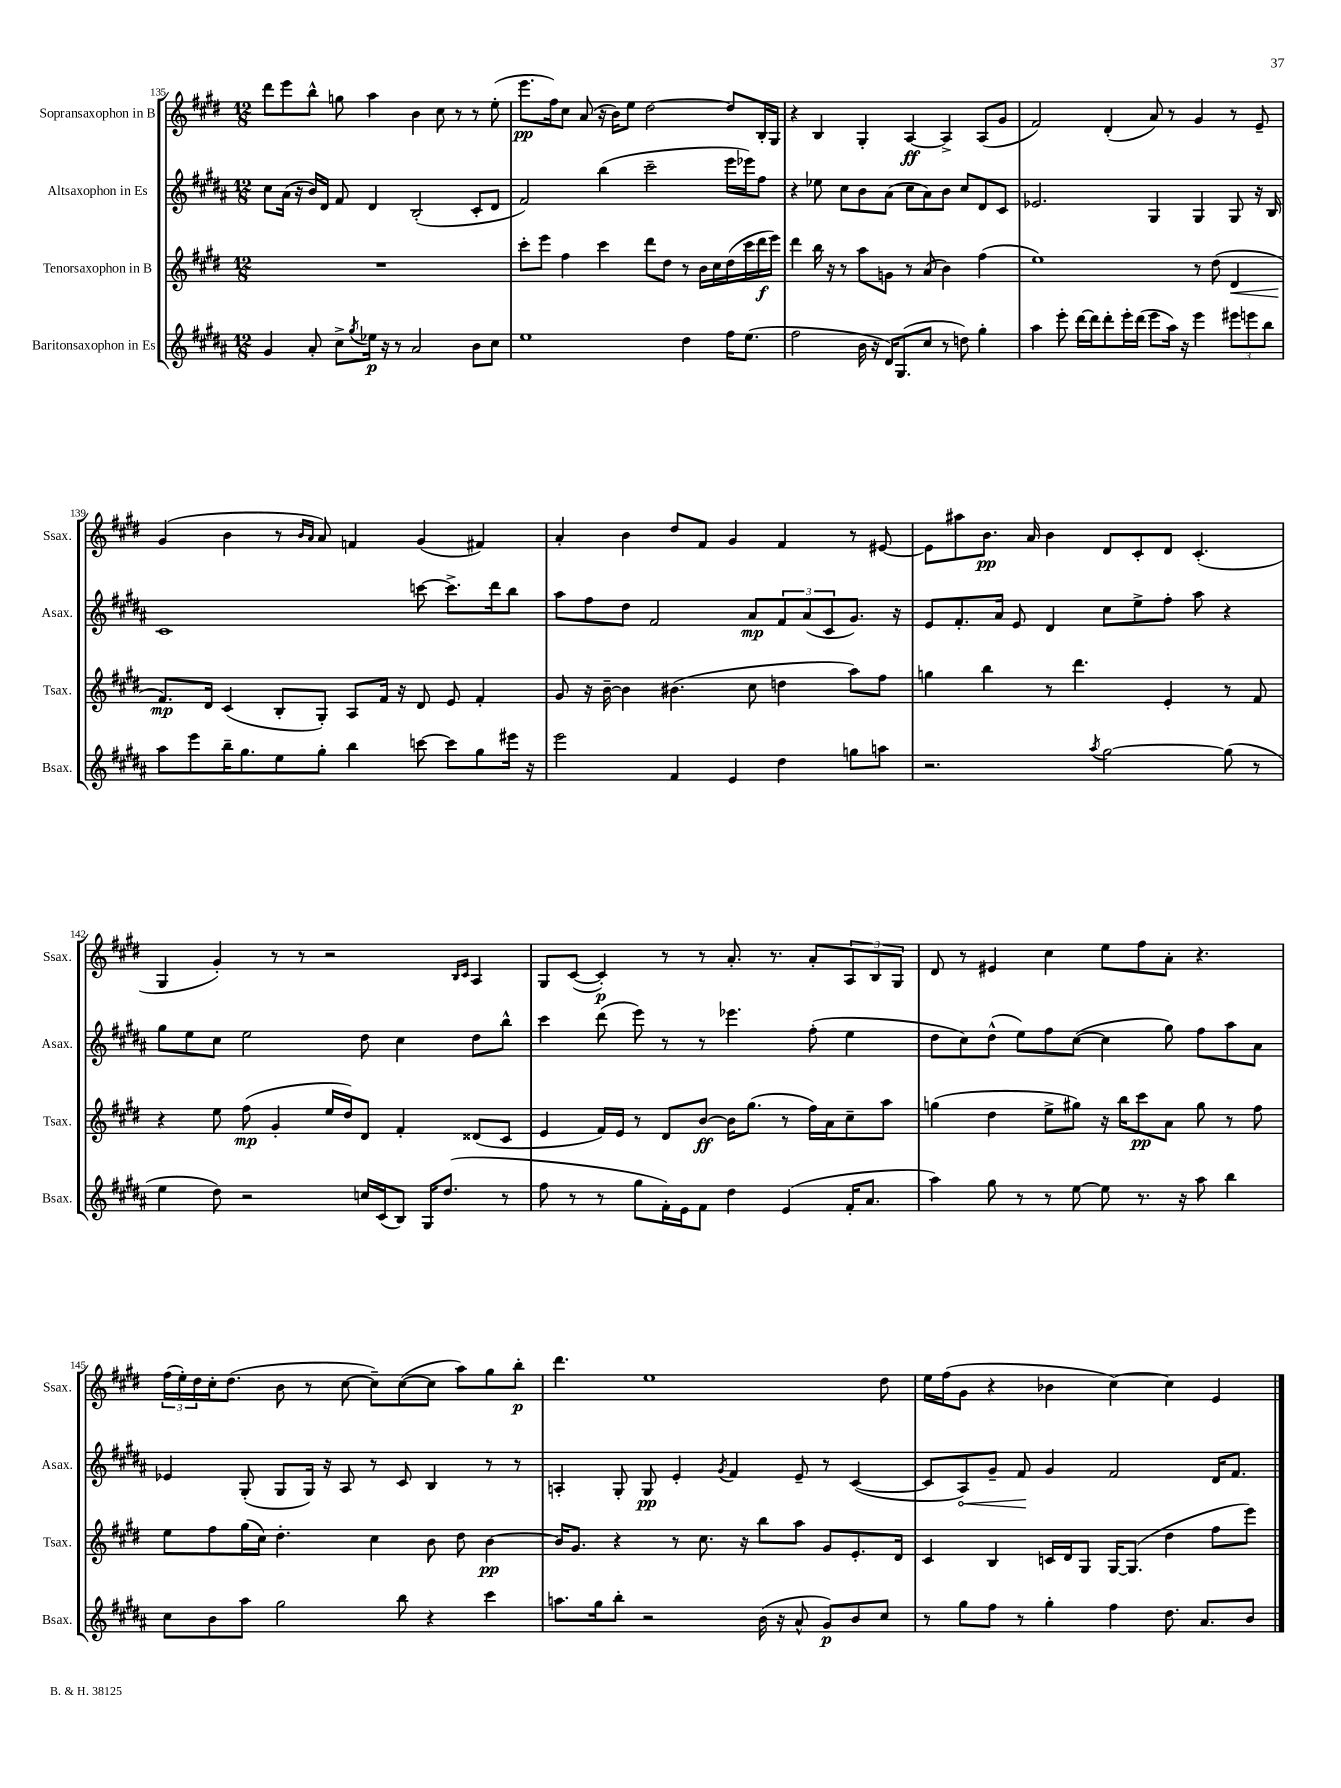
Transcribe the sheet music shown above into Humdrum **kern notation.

**kern	**dynam	**kern	**dynam	**kern	**dynam	**kern	**dynam
*part4	*part4	*part3	*part3	*part2	*part2	*part1	*part1
*staff4	*staff4	*staff3	*staff3	*staff2	*staff2	*staff1	*staff1
*I"Baritonsaxophon in Es	*	*I"Tenorsaxophon in B	*	*I"Altsaxophon in Es	*	*I"Sopransaxophon in B	*
*I'Bsax.	*	*I'Tsax.	*	*I'Asax.	*	*I'Ssax.	*
*clefG2	*	*clefG2	*	*clefG2	*	*clefG2	*
*k[f#c#g#d#a#]	*	*k[f#c#g#d#]	*	*k[f#c#g#d#a#]	*	*k[f#c#g#d#]	*
*M12/8	*	*M12/8	*	*M12/8	*	*M12/8	*
=135	=135	=135	=135	=135	=135	=135	=135
4g#/	.	1.r	.	8cc#\L	.	8ddd#\L	.
.	.	.	.	(16a#\Jk	.	8eee\	.
.	.	.	.	16r	.	.	.
8a#'/	.	.	.	16b/LL)	.	8bb^^\J	.
.	.	.	.	16d#/JJ	.	.	.
8cc#^\L	.	.	.	8f#/	.	8ggn\	.
8qgg#/	.	.	.	.	.	.	.
16ee-X\Jk	p	.	.	4d#/	.	4aa\	.
16r	.	.	.	.	.	.	.
8r	.	.	.	.	.	.	.
2a#/	.	.	.	(2B'/	.	4b\	.
.	.	.	.	.	.	8cc#\	.
.	.	.	.	.	.	8r	.
8b\L	.	.	.	8c#'/L	.	8r	.
8cc#\J	.	.	.	8d#/J	.	(8ee'\	.
=136	=136	=136	=136	=136	=136	=136	=136
1ee	.	8ccc#'\L	.	2f#/)	.	8.eee\L	pp
.	.	8eee\J	.	.	.	.	.
.	.	.	.	.	.	16ff#\k)	.
.	.	4ff#\	.	.	.	8cc#\J	.
.	.	.	.	.	.	(8a/	.
.	.	4ccc#\	.	(4bb\	.	16r	.
.	.	.	.	.	.	16b\KL)	.
.	.	.	.	.	.	8ee\J	.
.	.	8ddd#\L	.	2ccc#~\	.	[2dd#\	.
.	.	8dd#\J	.	.	.	.	.
4dd#\	.	8r	.	.	.	.	.
.	.	16b\LL	.	.	.	.	.
.	.	16cc#\	.	.	.	.	.
16ff#\KL	.	(16dd#\	.	16eee\LL	.	8dd#/L]	.
(8.ee\J	.	16ccc#\	.	16eee-X\J)	.	.	.
.	.	16ddd#\	f	8ff#\J	.	16B'/L	.
.	.	16eee\JJ)	.	.	.	16G#/JJ	.
=137	=137	=137	=137	=137	=137	=137	=137
2ff#\	.	4ddd#\	.	4r	.	4r	.
.	.	16bb\	.	8ee-X\	.	4B/	.
.	.	16r	.	.	.	.	.
.	.	8r	.	8cc#\L	.	.	.
16b\	.	8aa\L	.	8b\	.	4G#'/	.
16r	.	.	.	.	.	.	.
16d#/KL)	.	8gn\J	.	(8a#\J	.	.	.
(8.G#/	.	.	.	.	.	.	.
.	.	8r	.	8cc#\L	.	[4A/	ff
8cc#/J	.	(8a/	.	8a#\)	.	.	.
8r	.	4b\)	.	8b\J	.	4A^/]	.
8ddn\)	.	.	.	8cc#/L	.	.	.
4gg#'\	.	(4ff#\	.	8d#/	.	(8A/L	.
.	.	.	.	8c#/J	.	8g#/J	.
=138	=138	=138	=138	=138	=138	=138	=138
4aa#\	.	1ee)	.	2.e-X/	.	2f#/)	.
8eee'\	.	.	.	.	.	.	.
[16ddd#\LL	.	.	.	.	.	.	.
16ddd#\J]	.	.	.	.	.	.	.
8ddd#'\	.	.	.	.	.	(4d#'/	.
16eee'\L	.	.	.	.	.	.	.
(16ddd#\JJ	.	.	.	.	.	.	.
8eee\L	.	.	.	4G#/	.	8a/)	.
16aa#\Jk)	.	.	.	.	.	8r	.
16r	.	.	.	.	.	.	.
4eee\	.	8r	.	4G#/	.	4g#/	.
.	.	(8dd#\	.	.	.	.	.
!	!	!	!LO:HP:b	!	!	!	!
12eee#X\L	.	4d#/	<	8G#/	.	8r	.
12eeen\	.	.	.	.	.	.	.
.	.	.	.	16r	.	8e~/	.
12bb\J	.	.	.	.	.	.	.
.	.	.	.	16B/	.	.	.
!!LO:LB:g=z
=139	=139	=139	=139	=139	=139	=139	=139
8aa#\L	.	8.f#/L)	mp	1c#	.	(4g#/	.
8eee\	.	.	.	.	.	.	.
.	.	16d#/Jk	[	.	.	.	.
16bb~\K	.	(4c#/	.	.	.	4b\	.
8.gg#\	.	.	.	.	.	.	.
8ee\	.	8B'/L	.	.	.	8r	.
.	.	.	.	.	.	16qqb/LL	.
.	.	.	.	.	.	16qqa/JJ	.
8gg#'\J	.	8G#'/J)	.	.	.	8a/)	.
4bb\	.	8A/L	.	.	.	4fn/	.
.	.	16f#/Jk	.	.	.	.	.
.	.	16r	.	.	.	.	.
[8cccn\	.	8d#/	.	[8cccn\	.	(4g#/	.
8ccc\L]	.	8e/	.	8.ccc^\L]	.	.	.
8gg#\	.	4f#'/	.	.	.	4f#X/)	.
.	.	.	.	16ddd#\k	.	.	.
16eee#X\Jk	.	.	.	8bb\J	.	.	.
16r	.	.	.	.	.	.	.
=140	=140	=140	=140	=140	=140	=140	=140
2eee\	.	8g#/	.	8aa#\L	.	4a'/	.
.	.	16r	.	8ff#\	.	.	.
.	.	[16b~\	.	.	.	.	.
.	.	4b\]	.	8dd#\J	.	4b\	.
.	.	.	.	2f#/	.	.	.
4f#/	.	(4.b#X\	.	.	.	8dd#/L	.
.	.	.	.	.	.	8f#/J	.
4e/	.	.	.	.	.	4g#/	.
.	.	8cc#\	.	8a#/L	mp	.	.
4dd#\	.	4ddn\	.	12f#/	.	4f#/	.
.	.	.	.	(12a#/	.	.	.
.	.	.	.	12c#/	.	.	.
8ggn\L	.	8aa\L)	.	8.g#/J)	.	8r	.
8aan\J	.	8ff#\J	.	.	.	[8e#X/	.
.	.	.	.	16r	.	.	.
=141	=141	=141	=141	=141	=141	=141	=141
2.r	.	4ggn\	.	8e/L	.	8e#\L]	.
.	.	.	.	8.f#'/	.	8aa#X\	.
.	.	4bb\	.	.	.	8.b\J	pp
.	.	.	.	16a#/Jk	.	.	.
.	.	.	.	8e/	.	.	.
.	.	.	.	.	.	16a/	.
.	.	8r	.	4d#/	.	4b\	.
.	.	4.ddd#\	.	.	.	.	.
8qaa#/	.	.	.	.	.	.	.
[2gg#\	.	.	.	8cc#\L	.	8d#/L	.
.	.	.	.	8ee^\	.	8c#'/	.
.	.	4e'/	.	8ff#'\J	.	8d#/J	.
.	.	.	.	8aa#\	.	(4.c#'/	.
(8gg#\]	.	8r	.	4r	.	.	.
8r	.	8f#/	.	.	.	.	.
!!LO:LB:g=z
=142	=142	=142	=142	=142	=142	=142	=142
4ee\	.	4r	.	8gg#\L	.	4G#/	.
.	.	.	.	8ee\	.	.	.
8dd#\)	.	8ee\	.	8cc#\J	.	4g#'/)	.
2r	.	(8ff#\	mp	2ee\	.	.	.
.	.	4g#'/	.	.	.	8r	.
.	.	.	.	.	.	8r	.
.	.	16ee/LL	.	.	.	2r	.
.	.	16dd#/J)	.	.	.	.	.
16ccn/LL	.	8d#/J	.	8dd#\	.	.	.
(16c#/J	.	.	.	.	.	.	.
8B/J)	.	4f#'/	.	4cc#\	.	.	.
16G#/KL	.	.	.	.	.	.	.
(8.dd#/J	.	.	.	.	.	.	.
.	.	.	.	.	.	16qqB/LL	.
.	.	.	.	.	.	16qqc#/JJ	.
.	.	(8d##X/L	.	8dd#\L	.	4A/	.
8r	.	8c#/J	.	8bb^^\J	.	.	.
=143	=143	=143	=143	=143	=143	=143	=143
8ff#\	.	4e/	.	4ccc#\	.	8G#/L	.
8r	.	.	.	.	.	([8c#/J	.
8r	.	16f#/LL)	.	(8ddd#\	.	4c#'/])	p
.	.	16e/JJ	.	.	.	.	.
8gg#\L	.	8r	.	8eee\)	.	.	.
16f#'\L)	.	8d#/L	.	8r	.	8r	.
16e\J	.	.	.	.	.	.	.
8f#\J	.	[8b/J	ff	8r	.	8r	.
4dd#\	.	16b\KL]	.	4.eee-X\	.	8.a'/	.
.	.	(8.gg#\J	.	.	.	.	.
.	.	.	.	.	.	8.r	.
(4e/	.	8r	.	.	.	.	.
.	.	16ff#\LL)	.	(8ff#'\	.	8a'/L	.
.	.	16a\J	.	.	.	.	.
16f#'/KL	.	8cc#~\	.	4ee\	.	12A/	.
8.a#/J	.	.	.	.	.	.	.
.	.	.	.	.	.	12B/	.
.	.	8aa\J	.	.	.	.	.
.	.	.	.	.	.	12G#/J	.
=144	=144	=144	=144	=144	=144	=144	=144
4aa#\)	.	(4ggn\	.	8dd#\L	.	8d#/	.
.	.	.	.	8cc#\)	.	8r	.
8gg#\	.	4dd#\	.	(8dd#^^\J	.	4e#X/	.
8r	.	.	.	8ee\L)	.	.	.
8r	.	8ee^\L	.	8ff#\	.	4cc#\	.
[8ee\	.	8gg#X\J)	.	([8cc#\J	.	.	.
8ee\]	.	16r	.	4cc#\]	.	8ee\L	.
.	.	16bb\KL	.	.	.	.	.
8.r	.	8ccc#\	pp	.	.	8ff#\	.
.	.	8a\J	.	8gg#\)	.	8a'\J	.
16r	.	.	.	.	.	.	.
8aa#\	.	8gg#\	.	8ff#\L	.	4.r	.
4bb\	.	8r	.	8aa#\	.	.	.
.	.	8ff#\	.	8a#\J	.	.	.
!!LO:LB:g=z
=145	=145	=145	=145	=145	=145	=145	=145
8cc#\L	.	8ee\L	.	4e-X/	.	(24ff#\LL	.
.	.	.	.	.	.	24ee'\)	.
.	.	.	.	.	.	24dd#\	.
8b\	.	8ff#\	.	.	.	16cc#'\J	.
.	.	.	.	.	.	(8.dd#\J	.
8aa#\J	.	(16gg#\L	.	(8G#'/	.	.	.
.	.	16cc#\JJ)	.	.	.	.	.
2gg#\	.	4.dd#'\	.	8G#/L	.	8b\	.
.	.	.	.	16G#/Jk)	.	8r	.
.	.	.	.	16r	.	.	.
.	.	.	.	8A#/	.	[8cc#\	.
.	.	4cc#\	.	8r	.	8cc#~\L])	.
8bb\	.	.	.	8c#/	.	([8cc#\	.
4r	.	8b\	.	4B/	.	8cc#\J]	.
.	.	8dd#\	.	.	.	8aa\L)	.
4ccc#\	.	[4b\	pp	8r	.	8gg#\	.
.	.	.	.	8r	.	8bb'\J	p
=146	=146	=146	=146	=146	=146	=146	=146
8.aan\L	.	16b/KL]	.	4An'/	.	4.ddd#\	.
.	.	8.g#/J	.	.	.	.	.
16gg#\k	.	.	.	.	.	.	.
8bb'\J	.	4r	.	8G#'/	.	.	.
2r	.	.	.	8G#/	pp	1ee	.
.	.	8r	.	4e'/	.	.	.
.	.	8.cc#\	.	.	.	.	.
.	.	.	.	8qg#/	.	.	.
.	.	.	.	4f#/	.	.	.
.	.	16r	.	.	.	.	.
(16b\	.	8bb\L	.	.	.	.	.
16r	.	.	.	.	.	.	.
8a#^^/	.	8aa\J	.	8e~/	.	.	.
8g#/L)	p	8g#/L	.	8r	.	.	.
8b/	.	8.e'/	.	([4c#/	.	.	.
8cc#/J	.	.	.	.	.	8dd#\	.
.	.	16d#/Jk	.	.	.	.	.
=147	=147	=147	=147	=147	=147	=147	=147
8r	.	4c#/	.	8c#/L]	.	16ee\LL	.
.	.	.	.	.	.	(16ff#\J	.
!	!	!	!	!	!LO:HP:b	!	!
8gg#\L	.	.	.	8A#/)	<	8g#\J	.
8ff#\J	.	4B/	.	8g#~/J	.	4r	.
8r	.	.	.	8f#/	.	.	.
4gg#'\	.	16cn/LL	.	4g#/	[	4b-X\	.
.	.	16d#/J	.	.	.	.	.
.	.	8G#/J	.	.	.	.	.
4ff#\	.	[16G#/KL	.	2f#/	.	[4cc#\)	.
.	.	(8.G#/J]	.	.	.	.	.
8.dd#\	.	4dd#\	.	.	.	4cc#\]	.
8.a#/L	.	.	.	.	.	.	.
.	.	8ff#\L	.	16d#/KL	.	4e/	.
.	.	.	.	8.f#/J	.	.	.
8b/J	.	8eee\J)	.	.	.	.	.
==	==	==	==	==	==	==	==
*-	*-	*-	*-	*-	*-	*-	*-
